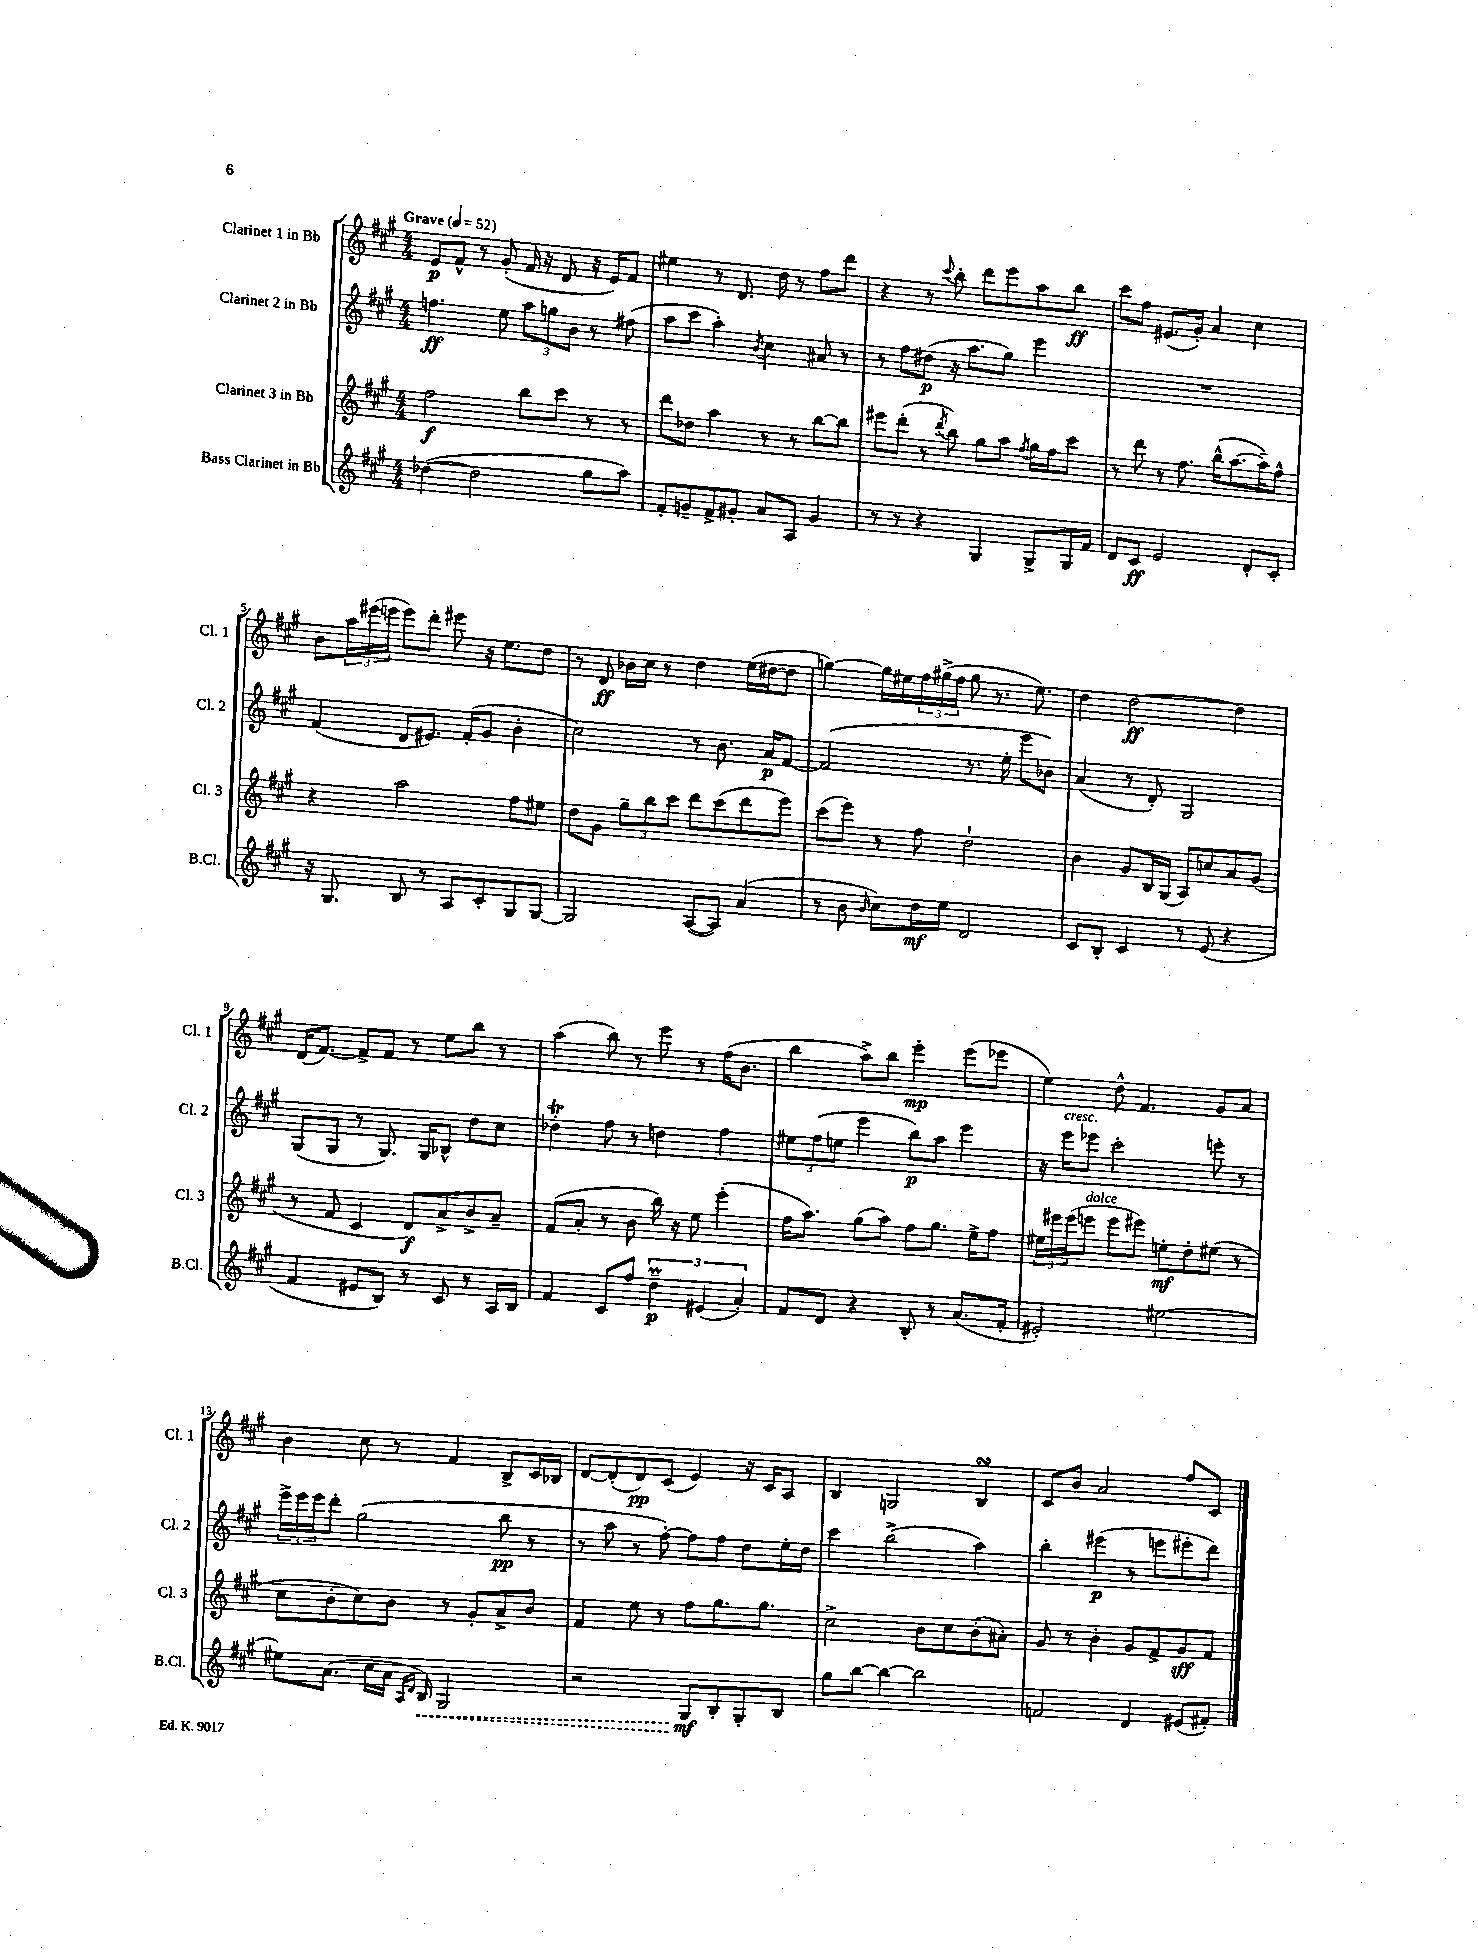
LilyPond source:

<<
\new StaffGroup <<
\new Staff = "s0" \with { instrumentName = "Clarinet 1 in Bb" shortInstrumentName = "Cl. 1" } {
    \clef treble \key a \major \numericTimeSignature \time 4/4 \tempo "Grave" 4 = 52
    e'8\p fis'8-^ r8 gis'8-.( fis'16 r16 d'8 r16 e'16) fis'8 |
    eis''4 r8 d'8. d''16 r8 fis''8 d'''8 |
    r4 r8 \appoggiatura { cis'''8 } b''8-. d'''8 e'''8 a''8 b''8\ff |
    cis'''8 fis''8 eis'8.( gis'16-.) a'4 cis''4 |
    b'8 \tuplet 3/2 { a''16 eis'''16( e'''16 } e'''8) d'''8-. eis'''8 r16 e''8. d''8 |
    r8 d'8\ff bes'16 cis''16 r8 d''4 e''16( dis''16~ dis''8 |
    g''4~) g''16 eis''16 \tuplet 3/2 { fis''16 gis''16->( fis''16 } gis''8 r8. eis''8.) |
    d''4 d''2~\ff d''4 |
    d'16( fis'8.~) fis'8-> fis'8 r8 e''8 b''8 r8 |
    a''4( b''8) r8 e'''8 r8 fis''16( b'8. |
    b''4 a''8->) b''8 e'''4-.\mp e'''8( ees'''8 |
    e''4) d''8-^ fis'4. gis'8 a'8 |
    b'4 cis''8 r8 fis'4 b8-> cis'16 bes16 |
    d'8~ d'8-.( d'8\pp) cis'8( e'4) r16 cis'16 a8 |
    b4 g2 b4\turn |
    cis'8 b'8 a'2 fis''8 cis'8 \bar "|." |
}
\new Staff = "s1" \with { instrumentName = "Clarinet 2 in Bb" shortInstrumentName = "Cl. 2" } {
    \clef treble \key a \major \numericTimeSignature \time 4/4
    f''4.\ff e''8 \tuplet 3/2 { a''8 g''8 b'8 } r8 fis''8( |
    a''8 cis'''8 a''4-.) \acciaccatura { b'8 } cis''4 ais'8 r8 |
    r8 fis''8 dis''8\p( r16 a''8. gis''8) e'''4 |
    R1 |
    fis'4( d'8 eis'8.) fis'16-.( gis'8 b'4-. |
    cis''2) r8 b'8. a'16\p fis'8~ |
    fis'2( r8. e''16-. e'''8 bes'8) |
    a'4( r8 d'8-.) gis2 |
    gis8( gis8 r8 gis8.) gis16 bes8-^ d''8 cis''8 |
    des''4-.\trill fis''8 r8 d''4 fis''4 |
    \tuplet 3/2 { eis''8 fis''8( e''8 } e'''4 b''8\p) a''8 e'''4 |
    r16 e'''16^\markup { \italic "cresc." } ees'''8 cis'''2-. e'''8-. r8 |
    \tuplet 3/2 { e'''16-> e'''16 e'''16 } d'''8-. gis''2( b''8\pp r8 |
    r8 a''8 r8 fis''8~-.) fis''8 fis''8 d''8 e''16-. d''16 |
    cis'''4 b''2->( a''4) |
    b''4-. eis'''4\p( r8 e'''8 eis'''8-. d'''8) \bar "|." |
}
\new Staff = "s2" \with { instrumentName = "Clarinet 3 in Bb" shortInstrumentName = "Cl. 3" } {
    \clef treble \key a \major \numericTimeSignature \time 4/4
    fis''2\f b''8 cis'''8 r8 r8 |
    d'''8 des''8 a''4 r8 r8 b''8~ b''8 |
    eis'''8 d'''8-.( r8 \acciaccatura { d'''8 } b''8) gis''8 a''8 \acciaccatura { fis''8 } gis''16 fis''16 cis'''8 |
    r8 d'''8 r8 fis''8. b''16-^( a''8.~ a''16--) fis''8-^ |
    r4 a''2 fis''8 eis''8 |
    d''8 gis'8 \tuplet 3/2 { gis''8-- b''8 cis'''8 } d'''8 cis'''8( d'''8 e'''8) |
    cis'''8( e'''8) r8 fis''8 d''2-! |
    b'4 gis'8 b16 gis16( a8) c''8 a'8 gis'8( |
    r8 fis'8 cis'4 d'8\f) a'8-> b'8-> a'8-- |
    fis'8( a'8-. r8 b'8 b''16) r16 e''8 e'''4-.( |
    fis''16 a''8.) gis''8( a''8) fis''8 gis''8. e''16-> fis''8 |
    \tuplet 3/2 { eis''16 eis'''16 eis'''16( } e'''8^\markup { \italic "dolce" } e'''8 eis'''8) e''8-.\mf d''8-. eis''8( r8 |
    cis''8 b'8-. cis''8) b'8 r8 gis'8-. a'8-> b'8 |
    fis'4 e''8 r8 fis''8 gis''8. gis''8. |
    cis''2-> b'8 cis''8 b'8-.( ais'8-.) |
    gis'8 r8 b'4-. gis'8 fis'8-> gis'8\sff fis'8 \bar "|." |
}
\new Staff = "s3" \with { instrumentName = "Bass Clarinet in Bb" shortInstrumentName = "B.Cl." } {
    \clef treble \key a \major \numericTimeSignature \time 4/4
    des''4~( des''2 gis''8 a''8) |
    fis'8-. g'8-- fis'8-> gis'8-. a'8 a8 gis'4 |
    r8 r8 r4 gis4 gis8-> gis16 fis'16 |
    d'8 cis'8\ff e'2 d'8-. cis'8-. |
    r16 gis8. b8 r8 a8 cis'8-. gis8 gis8~ |
    gis2 a8~( a8) a'4( |
    r8 b'8 \grace { b'16 } cis''8) d''16\mf e''16 d'2 |
    cis'8 b8-. cis'4 r8 e'8( r4 |
    fis'4 eis'8 b8) r8 cis'8 r8 a16 b16 |
    fis'4 cis'8 fis''8 \tuplet 3/2 { d''4--\prall\p eis'4( a'4-.) } |
    fis'8 d'8 r4 b8-. r8 a'8.( fis'16-. |
    eis'2-.) eis''2~ |
    eis''8 a'8.( cis''16 a'16 \grace { a16 d'16 } \once \override Hairpin.style = #'dashed-line b16\<) gis2 |
    r2 gis8\mf\! b8-. gis8-. b8 |
    gis''8 b''8~ b''4~ b''2 |
    f'2 d'4 eis'8( fis'8-.) \bar "|." |
}
>>
>>
